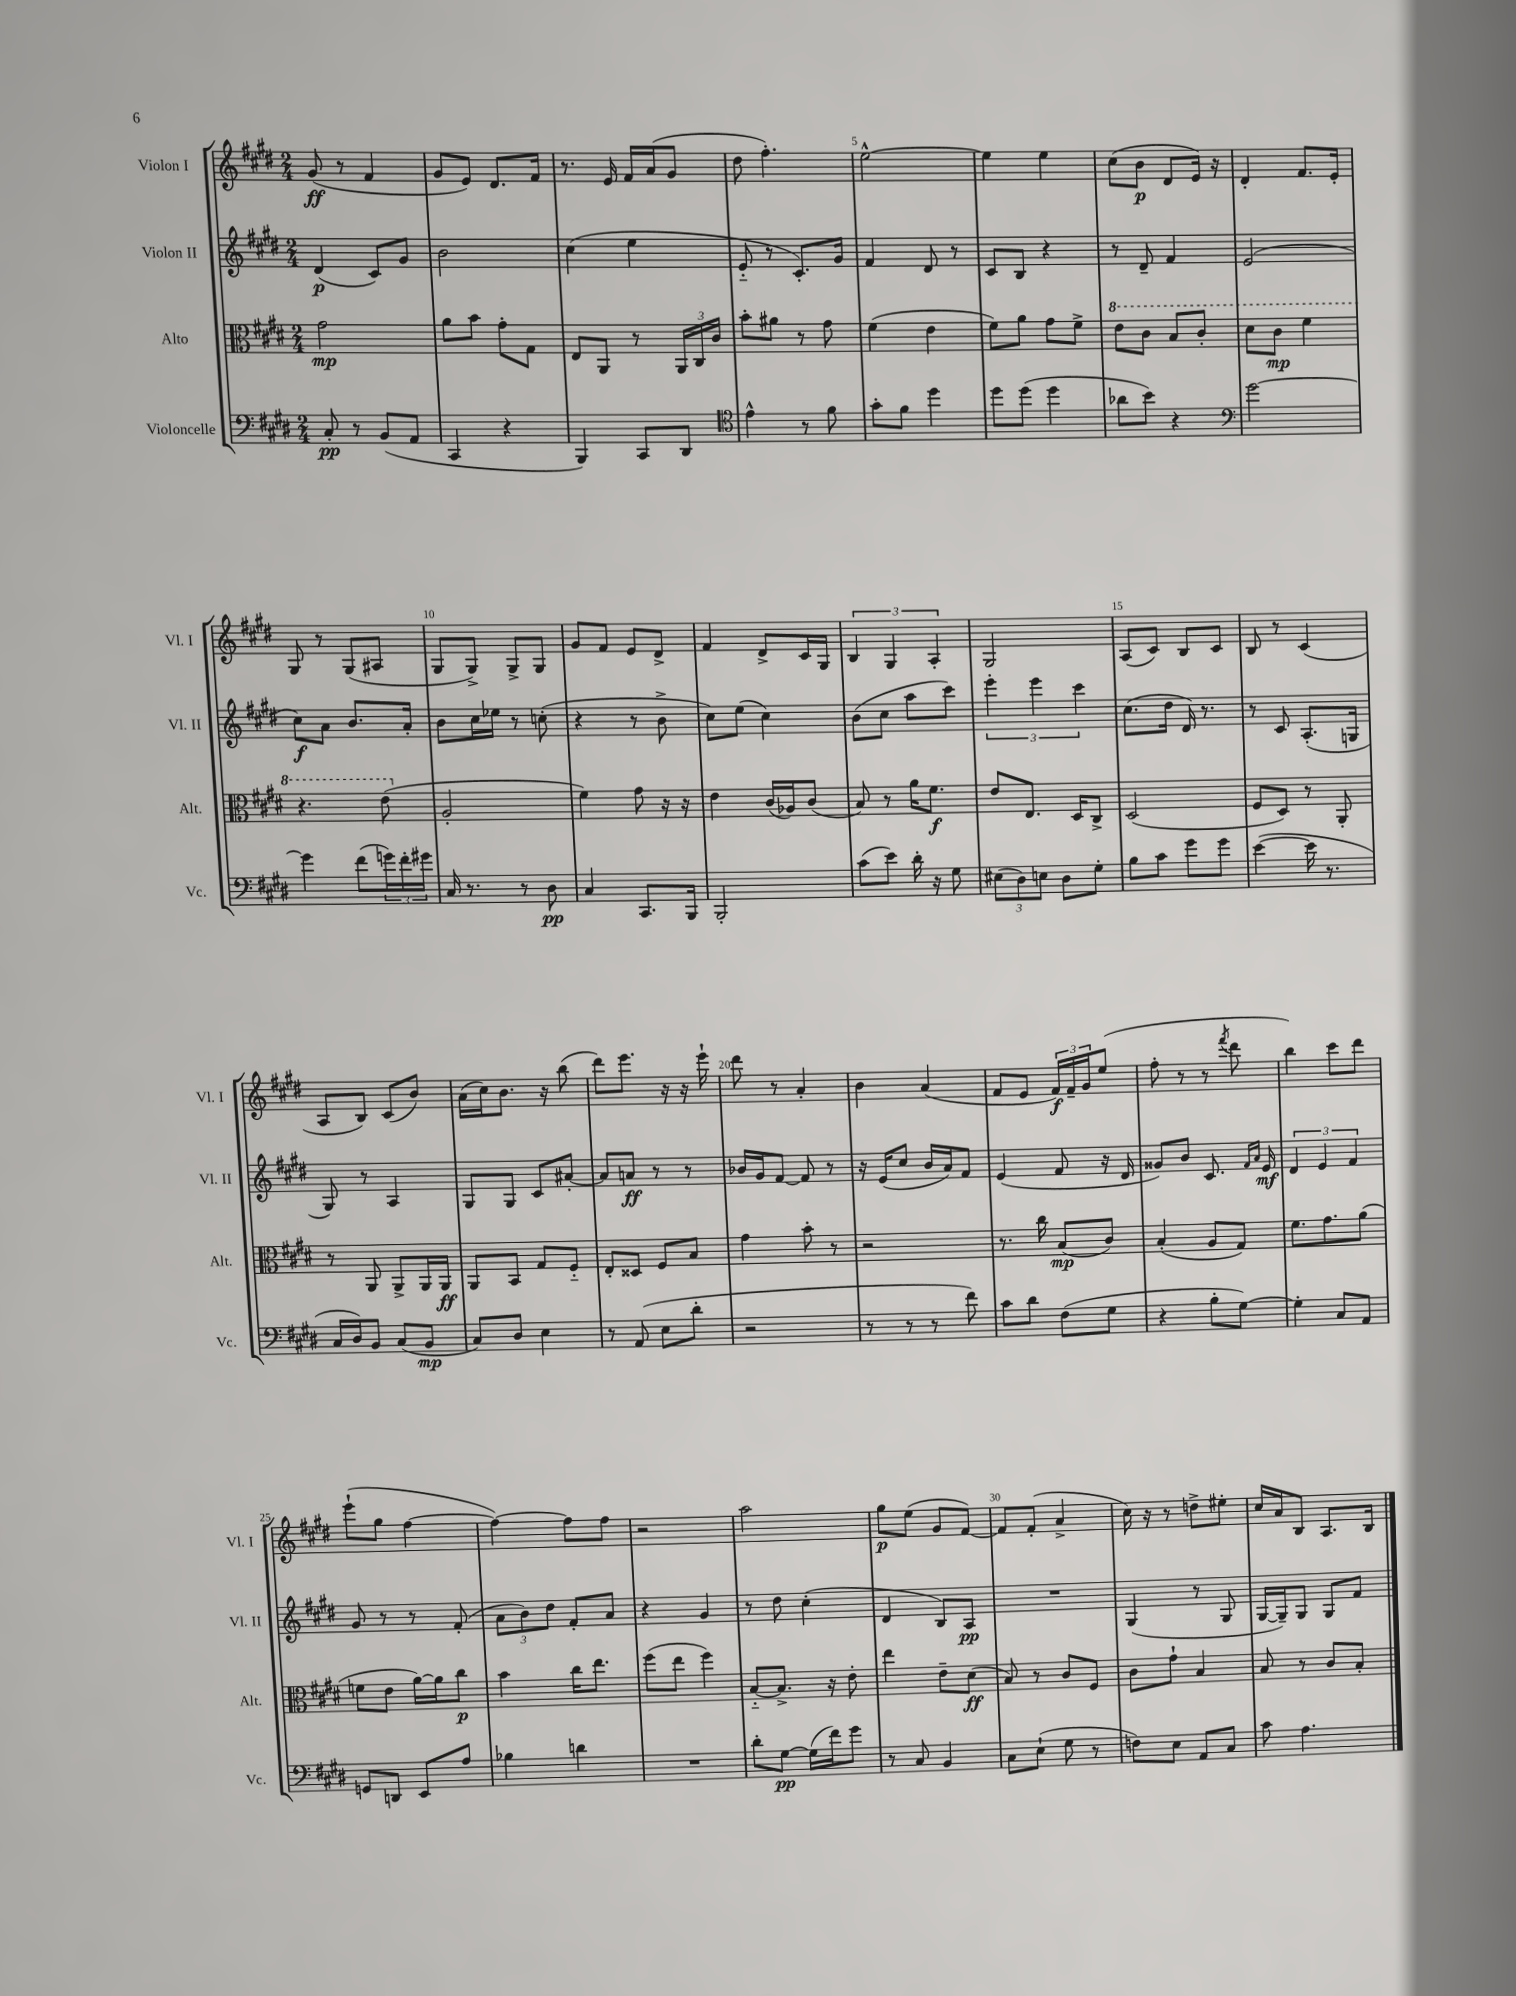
<<
\new StaffGroup <<
\new Staff = "s0" \with { instrumentName = "Violon I" shortInstrumentName = "Vl. I" } {
    \clef treble \key e \major \numericTimeSignature \time 2/4
    gis'8\ff( r8 fis'4 |
    gis'8 e'8) dis'8. fis'16 |
    r8. e'16 fis'16 a'16( gis'8 |
    dis''8 fis''4.-.) |
    e''2~-^ |
    e''4 e''4 |
    cis''8( b'8\p dis'8 e'16) r16 |
    dis'4-. fis'8. e'16-. |
    gis8 r8 gis8( ais8 |
    gis8 gis8->) gis8-> gis8 |
    gis'8 fis'8 e'8 dis'8-> |
    fis'4 dis'8-> cis'16 gis16 |
    \tuplet 3/2 { b4 gis4 a4-. } |
    gis2 |
    a8( cis'8) b8 cis'8 |
    b8 r8 cis'4( |
    a8 b8) cis'8( b'8) |
    a'16( cis''16) b'8. r16 b''8( |
    dis'''8) e'''8. r16 r16 e'''16-! |
    dis'''8 r8 a'4-. |
    b'4 a'4( |
    fis'8 e'8 \tuplet 3/2 { fis'16\f) fis'16-- gis'16 } e''8( |
    fis''8-. r8 r8 \acciaccatura { fis'''8 } dis'''8 |
    b''4) cis'''8 dis'''8 |
    e'''8-!( gis''8 fis''4~ |
    fis''4~) fis''8 fis''8 |
    r2 |
    a''2 |
    gis''8\p e''8( gis'8 fis'8~) |
    fis'8 fis'8-.( a'4-> |
    cis''16) r16 r8 d''8-> eis''8-. |
    cis''16 a'16 b8 a8. b16 \bar "|." |
}
\new Staff = "s1" \with { instrumentName = "Violon II" shortInstrumentName = "Vl. II" } {
    \clef treble \key e \major \numericTimeSignature \time 2/4
    dis'4\p( cis'8) gis'8 |
    b'2 |
    cis''4( e''4 |
    e'8-_ r8 cis'8.-.) gis'16 |
    fis'4 dis'8 r8 |
    cis'8 b8 r4 |
    r8 dis'8-- fis'4 |
    e'2( |
    cis''8\f) a'8 b'8. a'16-. |
    b'8 cis''16 ees''16 r8 c''8-.( |
    r4 r8 b'8-> |
    cis''8) e''8( cis''4) |
    b'8( cis''8 a''8 cis'''8) |
    \tuplet 3/2 { e'''4-. e'''4 cis'''4 } |
    cis''8.( dis''16 dis'16) r8. |
    r8 cis'8 a8.-.( g16 |
    gis8) r8 a4 |
    gis8 gis8 cis'8 ais'8~-. |
    ais'8 a'8\ff r8 r8 |
    bes'16 gis'16 fis'8~ fis'8 r8 |
    r16 e'16( cis''8 b'16 a'16) fis'8 |
    e'4( fis'8 r16 dis'16 |
    gisis'8) b'8 cis'8. \grace { fis'16 a'16 } e'16\mf |
    \tuplet 3/2 { dis'4 e'4 fis'4 } |
    gis'8 r8 r8 fis'8-.( |
    \tuplet 3/2 { a'8 b'8) dis''8 } fis'8-. a'8 |
    r4 gis'4 |
    r8 dis''8 cis''4-.( |
    dis'4 b8) a8\pp |
    R2 |
    gis4( r8 gis8 |
    gis16~ gis16--) gis8 gis8 fis'8 \bar "|." |
}
\new Staff = "s2" \with { instrumentName = "Alto" shortInstrumentName = "Alt." } {
    \clef alto \key e \major \numericTimeSignature \time 2/4
    gis'2\mp |
    a'8 b'8 gis'8-. gis8 |
    e8 a,8 r8 \tuplet 3/2 { a,16 cis16 cis'16 } |
    b'8-. ais'8 r8 gis'8 |
    fis'4( e'4 |
    fis'8) a'8 gis'8 fis'8-> |
    \ottava #1 e''8 cis''8 b'8 cis''8-. |
    dis''8 cis''8\mp fis''4 |
    r4. e''8( \ottava #0 |
    a2-. |
    fis'4) gis'8 r16 r16 |
    e'4 cis'16( aes16) cis'8( |
    b8) r8 a'16 fis'8.\f |
    e'8 e8. dis16 cis8-> |
    dis2( |
    fis8 dis8) r8 a,8-. |
    r8 a,8 a,8-> a,16 a,16\ff |
    a,8 b,8 gis8 fis8-_ |
    e8-. disis8 fis8 b8 |
    gis'4 b'8-. r8 |
    r2 |
    r8. cis''16 b8\mp( cis'8) |
    b4-.( a8 gis8) |
    fis'8. gis'8. a'8( |
    f'8 e'8 a'16~) a'16 cis''8\p |
    b'4 cis''16 e''8. |
    fis''8( e''8 fis''4) |
    b8~-_ b8.-> r16 e'8-. |
    e''4 e'8-- dis'8\ff( |
    b8) r8 cis'8 fis8 |
    cis'8 gis'8-! b4 |
    b8 r8 cis'8 b8-. \bar "|." |
}
\new Staff = "s3" \with { instrumentName = "Violoncelle" shortInstrumentName = "Vc." } {
    \clef bass \key e \major \numericTimeSignature \time 2/4
    cis8-.\pp r8 b,8( a,8 |
    cis,4 r4 |
    b,,4) cis,8 dis,8 |
    \clef tenor e'4-^ r8 fis'8 |
    gis'8-. fis'8 dis''4 |
    dis''8 dis''8( dis''4 |
    aes'8 b'8) r4 |
    \clef bass gis'2~ |
    gis'4 fis'8( \tuplet 3/2 { g'16) fis'16-. gis'16 } |
    cis16 r8. r8 dis8\pp |
    cis4 cis,8. b,,16 |
    b,,2-. |
    cis'8( e'8) dis'16-. r16 gis8 |
    \tuplet 3/2 { eis8( dis8) e8 } dis8 gis8-. |
    b8 cis'8 gis'8 gis'8 |
    e'4~( e'16 r8. |
    cis16 dis16) b,8 cis8( b,8\mp |
    cis8) dis8 e4 |
    r8 a,8( e8 dis'8-. |
    r2 |
    r8 r8 r8 fis'8) |
    cis'8 dis'8 fis8( gis8 |
    r4 b8-. gis8~) |
    gis4-. cis8 a,8 |
    g,8 d,8 e,8 a8 |
    bes4 d'4 |
    R2 |
    dis'8-. gis8~\pp gis16( fis'16) gis'8 |
    r8 cis8 b,4 |
    cis8 e8-!( gis8 r8 |
    f8) e8 a,8 cis8 |
    cis'8 a4. \bar "|." |
}
>>
>>
\layout { \context { \Score \override BarNumber.break-visibility = ##(#f #t #t) barNumberVisibility = #(every-nth-bar-number-visible 5) } }
